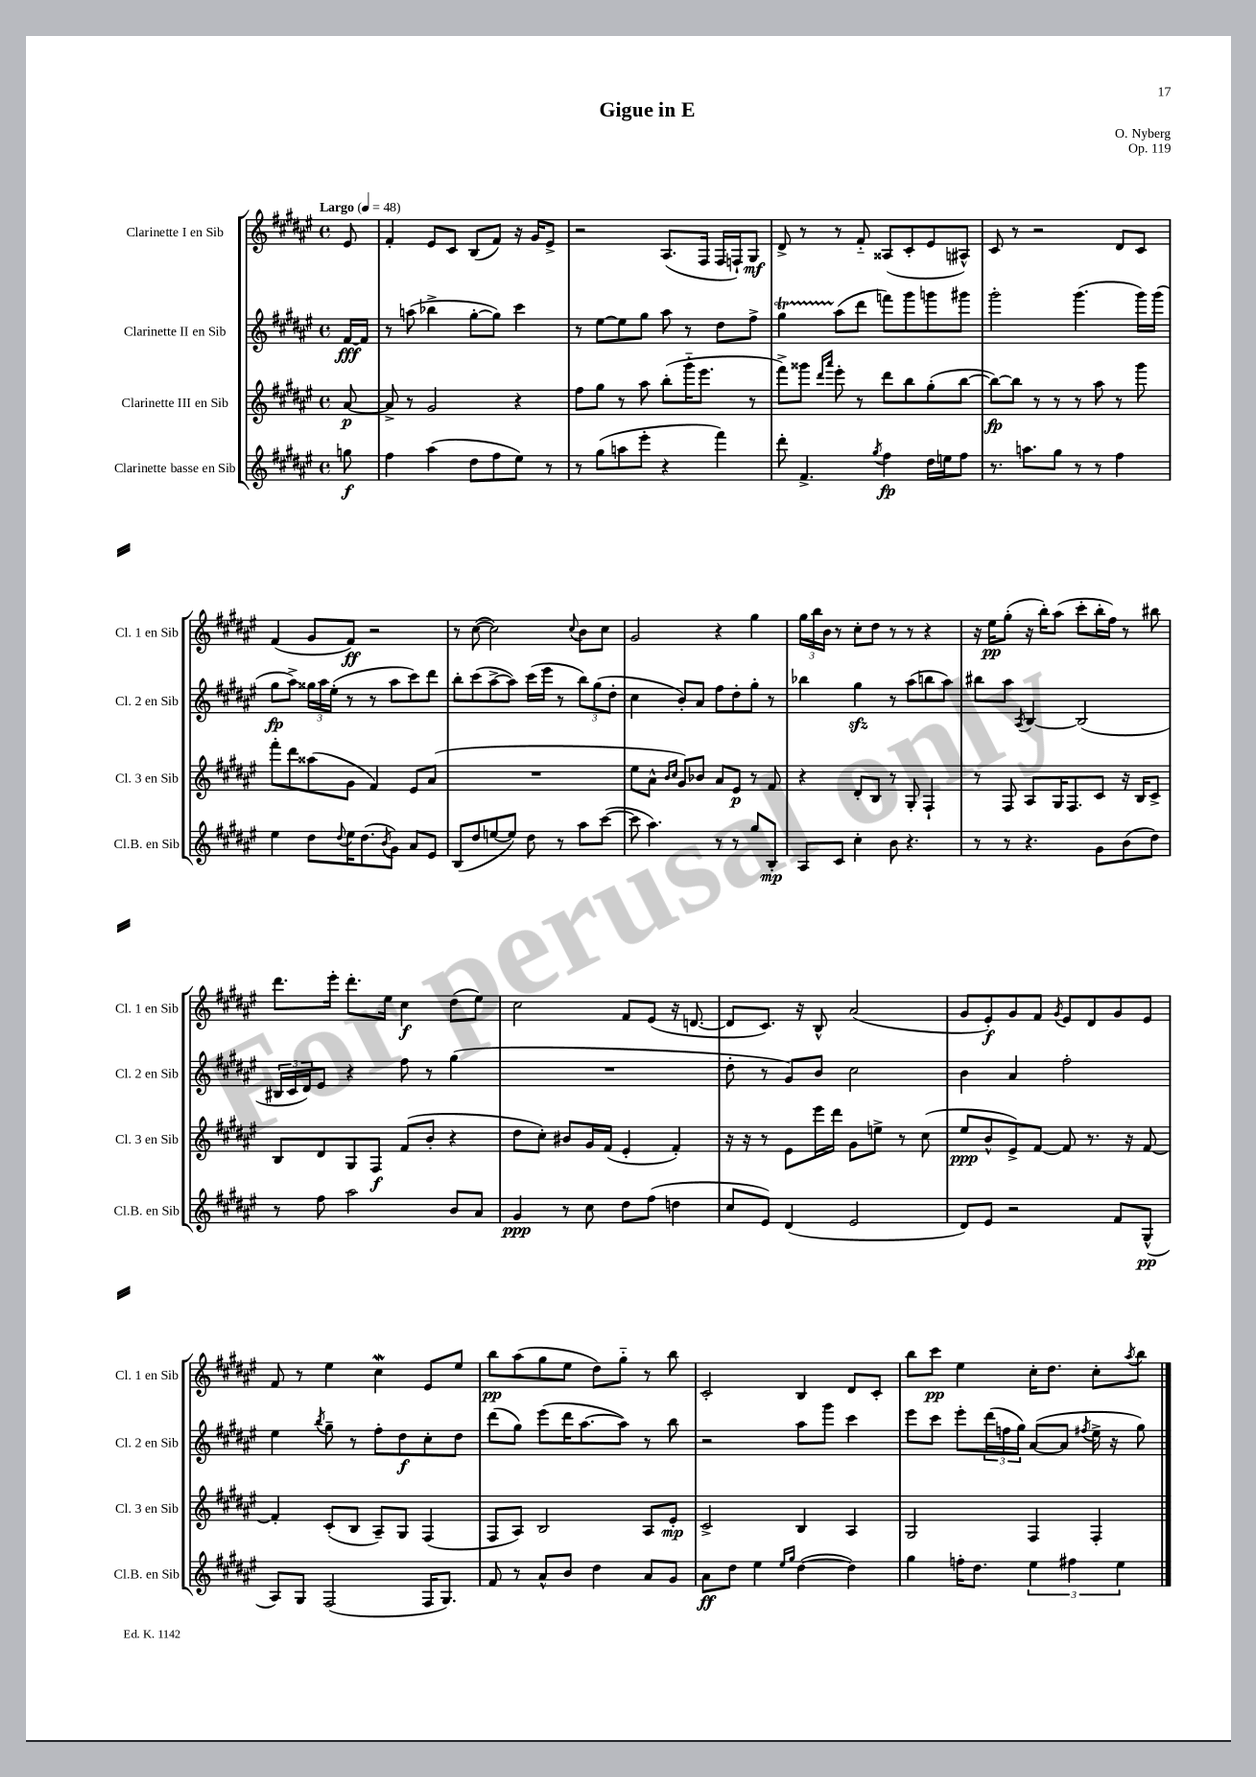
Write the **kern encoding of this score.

**kern	**kern	**kern	**kern
*staff4	*staff3	*staff2	*staff1
*clefG2	*clefG2	*clefG2	*clefG2
*k[f#c#g#d#a#e#]	*k[f#c#g#d#a#e#]	*k[f#c#g#d#a#e#]	*k[f#c#g#d#a#e#]
*M4/4	*M4/4	*M4/4	*M4/4
*met(c)	*met(c)	*met(c)	*met(c)
*MM48	*MM48	*MM48	*MM48
8gg	[8a#	[16f#	8e#
.	.	16f#]	.
=	=	=	=
4ff#	8a#^]	8r	4f#'
.	8r	(8aa	.
(4aa#	2g#	4bb-^	8e#
.	.	.	8c#
8dd#	.	[8gg#'	(8B
8ff#	.	8gg#])	8f#)
8ee#)	4r	4ccc#	16r
.	.	.	16g#
8r	.	.	8e#^
=	=	=	=
8r	8ff#	8r	2r
(8gg#	8gg#	[8ee#	.
8aa	8r	8ee#]	.
8eee#'	8aa#	8gg#	.
4r	(8bb'	8aa#	(8.A#
.	16ggg#'~	8r	.
.	8.eee#	.	16F#
4fff#)	.	8dd#	16F#
.	.	.	16F`)
.	8r	8ff#^	8G#
=	=	=	=
8ddd#'	8fff#^)	4gg#	8d#^
4.f#^	8ggg##	.	8r
.	16qqddd#	.	.
.	16qqaaa#	.	.
.	8eee#'	(8aa#	8r
.	8r	8ddd#	8f#'~
8qgg#	.	.	.
4ff#	8ddd#	8fff)	(8A##
.	8bb	8ggg#	8c#'
16dd#	(8gg#'	8ggg	8e#
16ee	.	.	.
8ff#	[8bb	8ggg#	8A#^^)
=	=	=	=
8.r	8bb_)	2ggg#'	8c#
.	8bb]	.	8r
8.aa	.	.	.
.	8r	.	2r
8gg#	8r	.	.
8r	8r	(4.ggg#	.
8r	8aa#	.	.
4ff#	8r	.	8d#
.	8ggg#	16ggg#)	8c#
.	.	(16ggg#	.
=	=	=	=
4ee#	8fff#'	8gg#	(4f#
.	8ddd#	8aa#^)	.
8dd#	(8aa##	24gg##	8g#
.	.	24aa#	.
.	.	(24ee#'	.
8qqdd#	.	.	.
16ee#	8g#	8r	8f#)
(8.dd#	.	.	.
.	4f#)	8r	2r
8qb	.	.	.
8g#)	.	8aa#	.
8a#	8e#	8ccc#)	.
8e#	(8a#	8ddd#	.
=	=	=	=
(8B	1r	8bb'	8r
8dd#	.	(8ccc#	([8cc#
[8ee	.	[8aa#^	2cc#])
8ee])	.	8aa#])	.
8dd#	.	(16ccc#	.
.	.	16eee#	.
8r	.	8r	.
.	.	.	8qqcc#
8aa#	.	12bb)	8b
.	.	(12gg#	.
([8ccc#	.	.	8cc#
.	.	12dd#'	.
=	=	=	=
8ccc#]	8ee#	4cc#	2g#
4.aa#)	8a#^^	.	.
.	16qqb	.	.
.	16qqcc#	.	.
.	8g#)	8b')	.
.	8b-	8a#	.
8r	8a#	8ff#	4r
8r	8e#	8dd#'	.
8gg#	8r	8gg#'	4gg#
8B'	8f#	8r	.
=	=	=	=
8A#	4r	4bb-	24gg#
.	.	.	24bb
.	.	.	24b
8c#	.	.	8r
4cc#'	8d#'	4gg#	8cc#'
.	8B	.	8dd#
8b	8r	8r	8r
4.r	8G#'	(8aa#	8r
.	4F#`	8bb	4r
.	.	8aa#)	.
=	=	=	=
8r	8r	8bb#	16r
.	.	.	16ee#
8r	8F#	8aa#	(8gg#'
.	.	8qA#	.
4.r	8A#	[4B	16r
.	.	.	16bb')
.	16G#	.	(8aa#
.	8.F#	.	.
.	.	(2B]	8ccc#'
8g#	8c#	.	16bb'
.	.	.	16ff#)
(8b	16r	.	8r
.	16B	.	.
8dd#)	8c#^	.	8bb#
=	=	=	=
8r	8B	24B#	8.ddd#
.	.	24c#	.
.	.	24d#)	.
8ff#	8d#	8e#	.
.	.	.	16eee#'
2aa#	8G#	4r	8.ddd#'
.	8F#	.	.
.	.	.	16ee#
.	(8f#	8ff#	4cc#
.	8b'	8r	.
8b	4r	(4gg#	(8dd#
8a#	.	.	8ee#)
=	=	=	=
4g#	8dd#	1r	2cc#
.	8cc#')	.	.
8r	8b#	.	.
8cc#	16g#	.	.
.	(16f#	.	.
8dd#	4e#'	.	8f#
(8ff#	.	.	(8e#
4dd	4f#')	.	16r
.	.	.	[8.d
=	=	=	=
8cc#	16r	8dd#'	8d]
.	16r	.	.
8e#)	8r	8r	8.c#)
(4d#	8e#	8g#)	.
.	.	.	16r
.	16eee#	8b	8B^^
.	16ddd#	.	.
2e#	8g#	2cc#	(2a#
.	8ee^	.	.
.	8r	.	.
.	(8cc#	.	.
=	=	=	=
8d#)	8ee#	4b	8g#
8e#	8b^^	.	8e#')
2r	8e#^)	4a#	8g#
.	[8f#	.	8f#
.	.	.	8qg#
.	8f#]	2ff#'	8e#
.	8.r	.	8d#
8f#	.	.	8g#
.	16r	.	.
(8G#^^	[8f#	.	8e#
=	=	=	=
8A#)	4f#']	4ee#	8f#
8G#	.	.	8r
.	.	8qbb	.
(2F#	(8c#'	8gg#~	4ee#
.	8B	8r	.
.	8A#~)	8ff#'	4cc#
.	8G#	8dd#	.
16F#	(4F#	8cc#'	8e#
8.G#)	.	.	.
.	.	8dd#	8ee#
=	=	=	=
8f#	8F#	(8ddd#	8bb
8r	8A#)	8gg#)	(8aa#
8a#^^	2B	(8eee#	8gg#
8b	.	16ddd#	8ee#
.	.	[8.aa#	.
4dd#	.	.	8dd#)
.	.	8aa#])	8gg#'~
8a#	8A#	8r	8r
8g#	8e#'	8bb	8bb
=	=	=	=
8a#	2c#^	2r	2c#'
8dd#	.	.	.
4ee#	.	.	.
16qqee#	.	.	.
16qqgg#	.	.	.
([4dd#	4B	8aa#	4B
.	.	8ggg#	.
4dd#])	4A#	4ccc#	8d#
.	.	.	8c#'
=	=	=	=
4gg#	2G#	8eee#	8bb
.	.	8ccc#	8ccc#
16ff'	.	8eee#'	4ee#
8.dd#	.	.	.
.	.	(24ddd#	.
.	.	24ff	.
.	.	24gg#)	.
6ee#	4F#	([8a#	16cc#'
.	.	.	8.dd#
.	.	8a#]	.
6ff#	.	.	.
.	.	8qff#	.
.	4F#'	16ee#^	8cc#'
.	.	16r	.
6ee#	.	.	.
.	.	.	8qaa#
.	.	8gg#)	8bb
==	==	==	==
*-	*-	*-	*-
